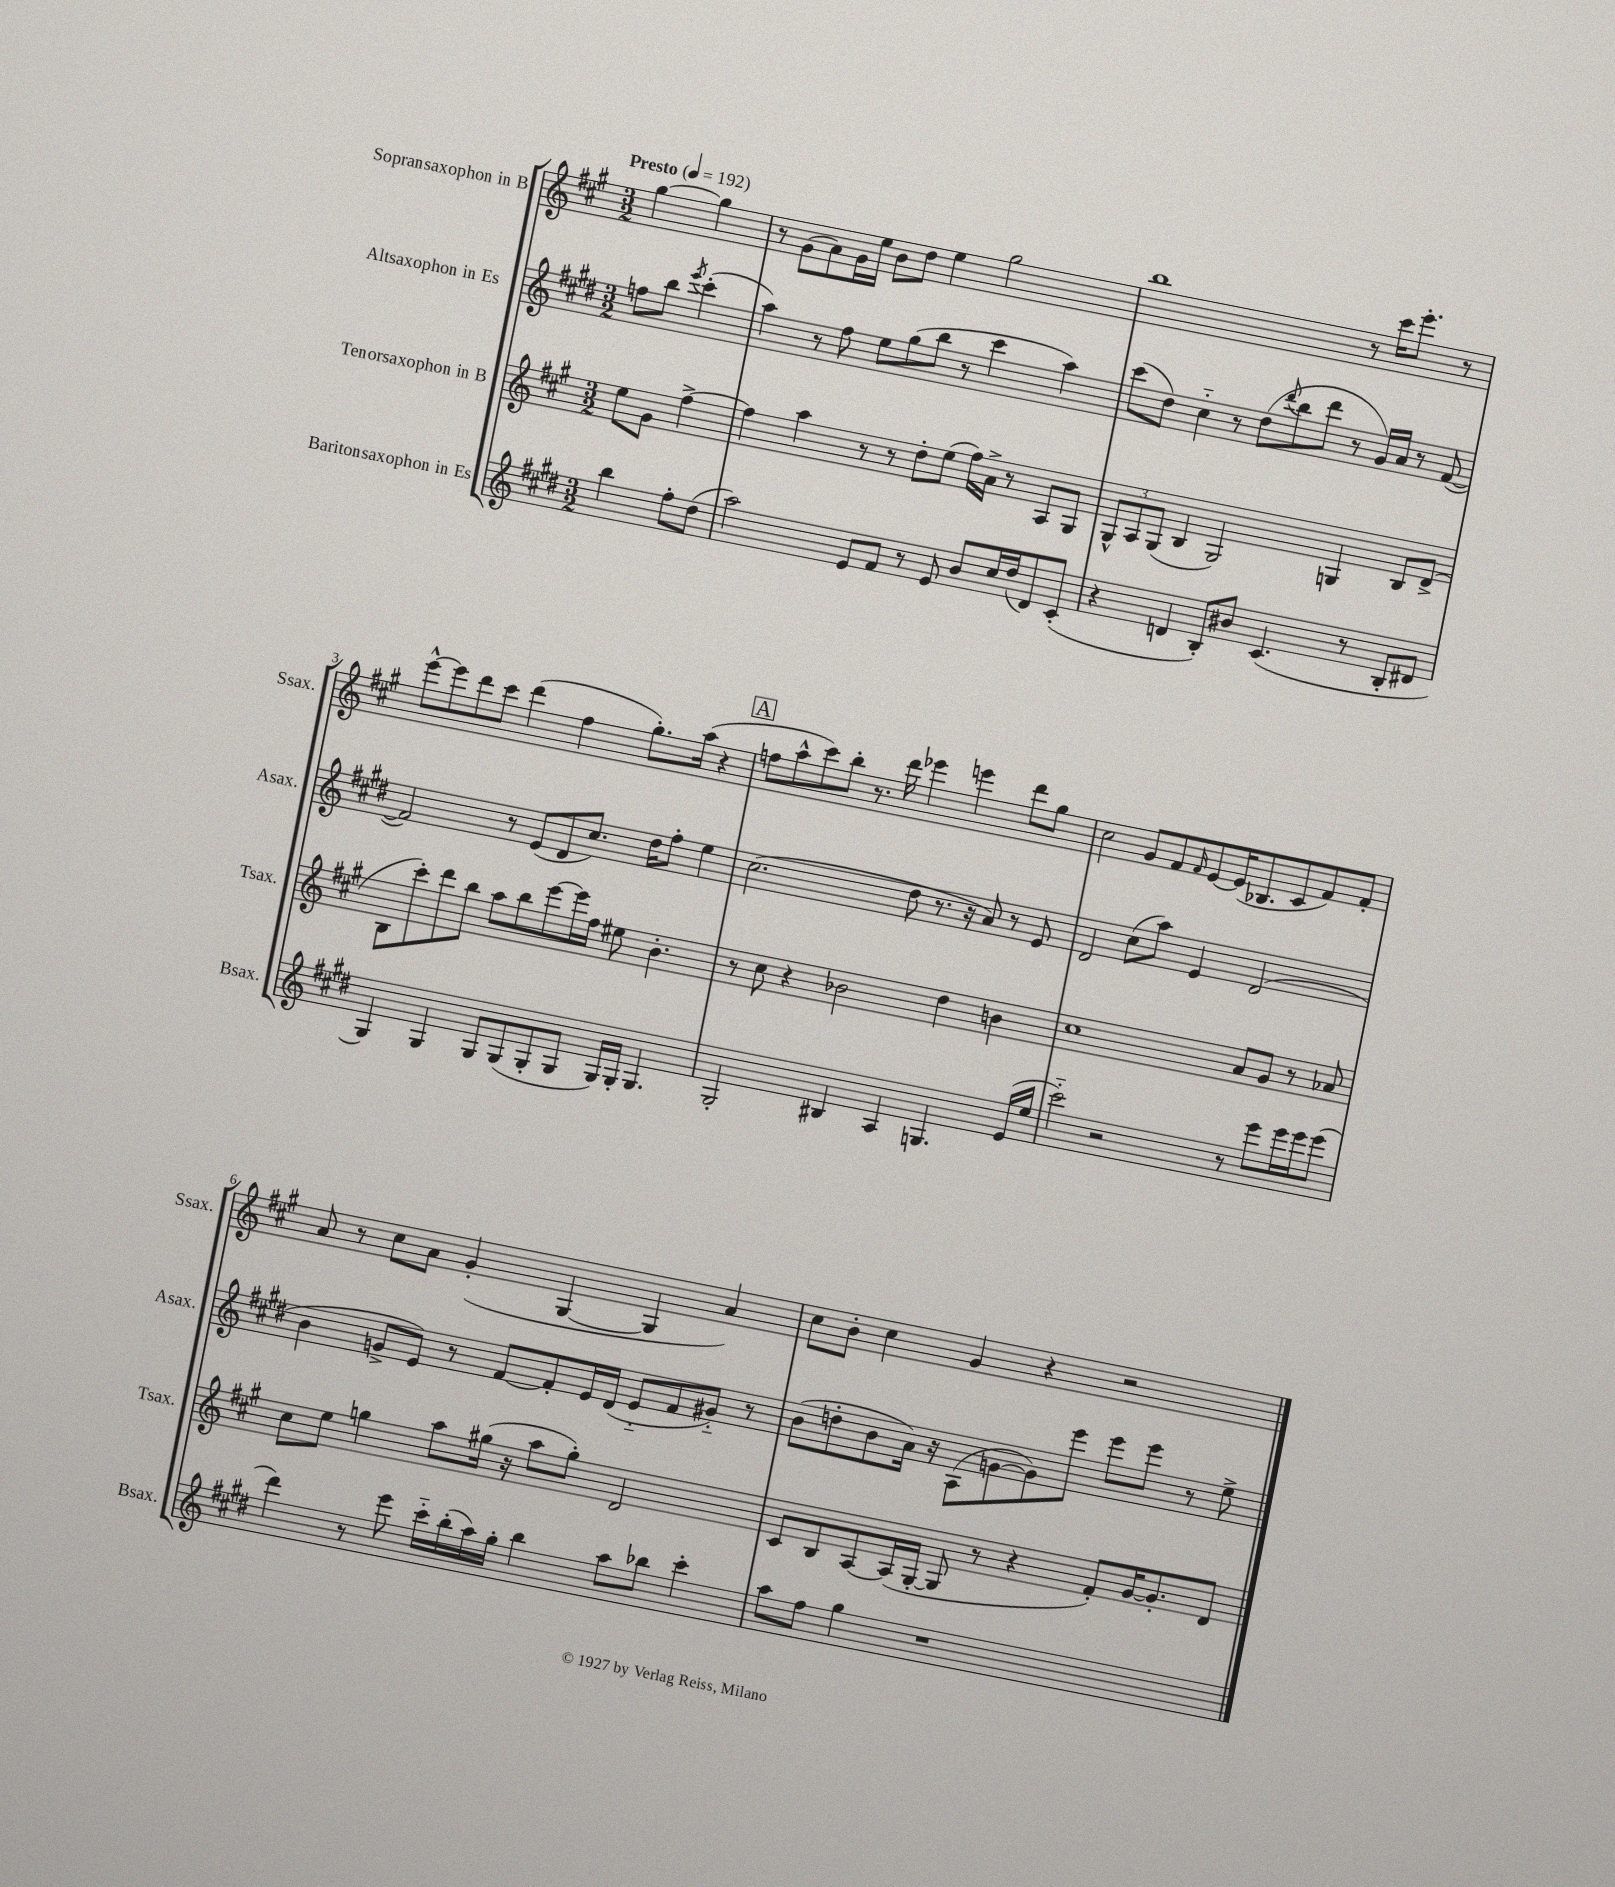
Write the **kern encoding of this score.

**kern	**kern	**kern	**kern
*part4	*part3	*part2	*part1
*staff4	*staff3	*staff2	*staff1
*I"Baritonsaxophon in Es	*I"Tenorsaxophon in B	*I"Altsaxophon in Es	*I"Sopransaxophon in B
*I'Bsax.	*I'Tsax.	*I'Asax.	*I'Ssax.
*clefG2	*clefG2	*clefG2	*clefG2
*k[f#c#g#d#]	*k[f#c#g#]	*k[f#c#g#d#]	*k[f#c#g#]
*M3/2	*M3/2	*M3/2	*M3/2
*MM192	*MM192	*MM192	*MM192
=	=	=	=
!	!	!	!LO:TX:a:B:t=Presto
4bb\	8ee\L	8ffn\L	[4gg#\
.	8g#\J	8bb\J	.
.	.	8qeee/	.
8ff#'\L	[4ff#^\	(4ccc#'\	4gg#\]
(8dd#\J	.	.	.
=1	=1	=1	=1
2aa\)	4ff#\]	4aa\)	8r
.	.	.	(8g#\L
.	4aa\	8r	8a\)
.	.	8ff#\	16g#\L
.	.	.	16ee\JJ
8e/L	8r	8ee\L	8b\L
8f#/J	8r	(8gg#\	8dd\J
8r	8dd'\L	8bb\J	4ee\
8e/	(8ee\J	8r	.
8b/L	16ff#\LL)	4ccc#\	2gg#\
.	16a^\JJ	.	.
16cc#/L	8r	.	.
(16dd#/J	.	.	.
8d#/)	8A/L	4aa\)	.
(8c#'/J	8G#/J	.	.
=2	=2	=2	=2
4r	12G#^^/L	(8ccc#\L	1bb
.	12A/	.	.
.	.	8dd#\J)	.
.	(12G#/J	.	.
4dn/	4B/	4cc#\	.
8B'/L)	2G#/)	8r	.
8b#X/J	.	(8dd#\L	.
.	.	8qqddd#/	.
(4.c#/	.	8bb\	.
.	.	8ddd#\J	.
.	4Gn/	8r	8r
8r	.	16g#/LL)	16ccc#\KL
.	.	16a/JJ	8.eee'\J
8B'/L	8B/L	8r	.
8d#X/J	(8d^/J	([8f#/	8r
!!LO:LB:g=z
=3	=3	=3	=3
4G#/)	8B\L	2f#/])	[8eee^^\L
.	8ccc#'\)	.	8eee\]
4G#/	8ddd\	.	8ddd\
.	8bb\J	.	8ccc#\J
8G#/L	8aa\L	8r	(4ddd\
(8G#/	8bb\	(8e/L	.
8G#'/	[8eee\	8d#/	4ff#\
8G#/J	16eee\L]	8.cc#/J)	.
.	16ff#\JJ	.	.
16G#/LL)	8ee#X\	.	8.gg#'\L)
16G#'/JJ	.	16dd#\KL	.
4.G#/	4.b'\	8ff#'\J	.
.	.	.	(16aa\Jk
.	.	4ee\	4r
!!LO:REH:place=s1:t=A
=4	=4	=4	=4
2G#'/	8r	(2.cc#\	8ffn\L
.	8cc#\	.	8aa^^\
.	4r	.	8ccc#\)
.	.	.	8bb'\J
4B#X/	2b-X\	.	8.r
.	.	.	16ddd\
4A/	.	8dd#\	4eee-X\
.	.	8.r	.
4.Gn/	4dd\	.	4eeen\
.	.	16r	.
.	.	8a/)	.
.	4bn\	8r	8ddd\L
(16e/LL	.	8e/	8gg#\J
16ee/JJ	.	.	.
=5	=5	=5	=5
2ccc#\)	1cc#	2d#/	2cc#\
2r	.	(8cc#\L	8g#/L
.	.	8aa\J)	8f#/
.	.	.	16qqf#/
.	.	4e/	[8e/
.	.	.	(16e/K]
.	.	.	8.B-X/
8r	8a/L	(2d#/	.
8eee\L	8g#/J	.	8c#/
16eee\L	8r	.	8f#/)
16eee\J	.	.	.
(8eee\J	8a-X/	.	8f#'/J
!!LO:LB:g=z
=6	=6	=6	=6
4ddd#\)	8cc#\L	4b\	8a/
.	8ee\J	.	8r
8r	4ggn\	8gn^/L	8cc#\L
8eee\	.	8e/J)	8a\J
16ccc#\LL	8aa\L	8r	(4g#'/
(16bb'\	.	.	.
16aa\)	(16gg#X\Jk	[8f#/L	.
16gg#'\JJ	16r	.	.
4bb\	8aa\L	8f#'/]	[4G#/
.	8gg#'\J)	16e/L	.
.	.	(16d#/JJ	.
8aa\L	2d/	8e/L	4G#/]
8bb-X\J	.	8f#/	.
4ccc#'\	.	8g#X/J)	4a/)
.	.	8r	.
=7	=7	=7	=7
8aa\L	8c#/L	(8b\L	8cc#\L
8ff#\J	8B/	8ddn'\	8b'\J
4gg#\	[8A/	8b\	4cc#\
.	(16A/L]	16a\Jk)	.
.	[16G#'/JJ	16r	.
1r	8G#/]	(8A\L	4g#/
.	8r	[8gn\	.
.	4r	8g\])	4r
.	.	8eee\J	.
.	8f#'/L)	8eee\L	2r
.	[16g#/K	8eee\J	.
.	8.g#'/]	.	.
.	.	8r	.
.	8d/J	8ee^\	.
==	==	==	==
*-	*-	*-	*-
